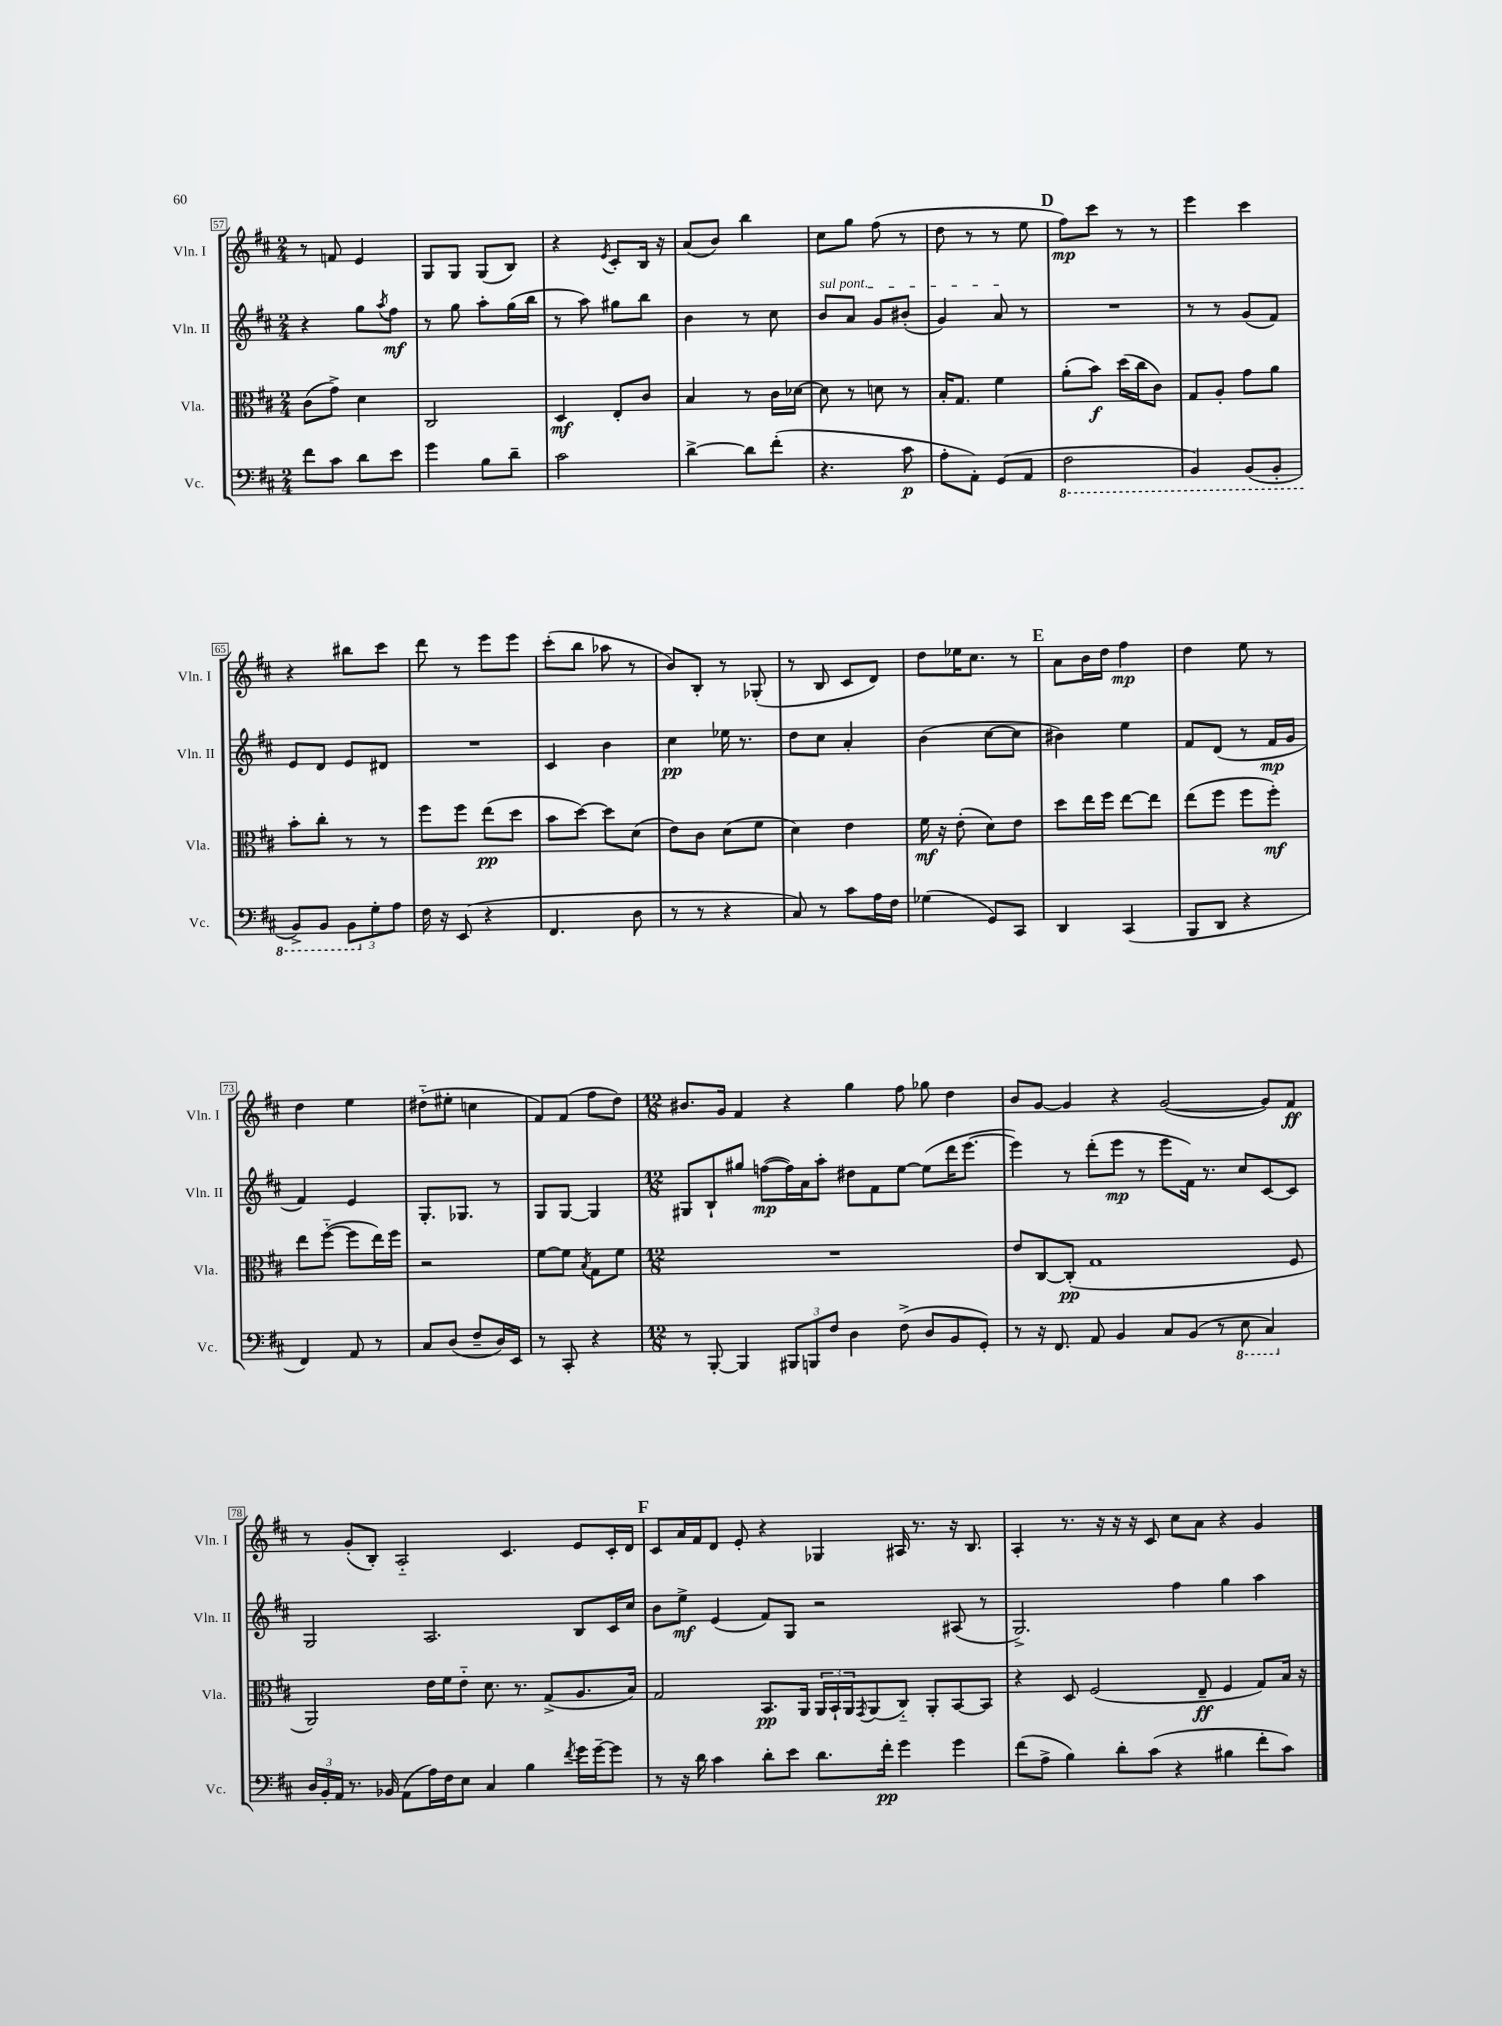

**kern	**kern	**kern	**kern
*staff4	*staff3	*staff2	*staff1
*clefF4	*clefC3	*clefG2	*clefG2
*k[f#c#]	*k[f#c#]	*k[f#c#]	*k[f#c#]
*M2/4	*M2/4	*M2/4	*M2/4
8f#	(8c#	4r	8r
8c#	8g^)	.	8f
8d	4d	8gg	4e
.	.	8qaa	.
8e	.	8ff#	.
=	=	=	=
4g	2C#	8r	8G
.	.	8gg	8G
8B	.	8aa'	(8G
8d~	.	(16gg	8B)
.	.	16bb	.
=	=	=	=
2c#	4D	8r	4r
.	.	8aa)	.
.	.	.	8qe
.	8E'	8gg#	8c#'
.	8c#	8bb	16B
.	.	.	16r
=	=	=	=
[4d^	4B	4b	(8a
.	.	.	8b)
8d]	8r	8r	4bb
(8f#'	16c#	8cc#	.
.	[16d-	.	.
=	=	=	=
4.r	8d-]	8b	8cc#
.	8r	8a	8gg
.	8d	8g	(8ff#
8c#	8r	(8b#'	8r
=	=	=	=
8A'	16B'	4g)	8dd
.	8.G	.	.
8AA')	.	.	8r
(8GG	4f#	8a	8r
8AA	.	8r	8ee
=	=	=	=
2FF#	(8a'	2r	8ff#)
.	8b)	.	8ccc#
.	(16dd	.	8r
.	16cc#	.	.
.	8c#)	.	8r
=	=	=	=
4BBB)	8G	8r	4eee
.	8A'	8r	.
(8BBB	8g	(8g	4ccc#
8BBB'	8a	8f#)	.
=	=	=	=
8BBB^)	8b'	8e	4r
8BBB	8cc#'	8d	.
12BBB	8r	8e	8bb#
12G'	.	.	.
.	8r	8d#	8ccc#
12A	.	.	.
=	=	=	=
16F#	8ff#	2r	8ddd
16r	.	.	.
(8EE	8ff#	.	8r
4r	(8ee	.	8eee
.	8dd	.	8eee
=	=	=	=
4.FF#	8b	4c#	(8ccc#'
.	[8dd)	.	8bb
.	8dd]	4b	8aa-
8D	(8d	.	8r
=	=	=	=
8r	8e)	4cc#	8b)
8r	8c#	.	8B'
4r	(8d	16ee-	8r
.	.	8.r	.
.	8f#	.	(8G-'
=	=	=	=
8C#)	4d)	8dd	8r
8r	.	8cc#	8B
8c#	4e	4a'	8c#
16A	.	.	8d)
16F#	.	.	.
=	=	=	=
(4G-	16f#	(4b	8dd
.	16r	.	.
.	(8e'	.	16ee-
.	.	.	8.cc#
8GG)	8d)	[8cc#	.
8CC#	8e	8cc#]	8r
=	=	=	=
4DD	8dd	4b#)	8a
.	16ee	.	16b
.	16ff#	.	16dd
(4CC#	[8ee	4ee	4ff#
.	8ee]	.	.
=	=	=	=
8BBB	(8ee	8f#	4dd
8DD	8ff#	(8d	.
4r	8ff#	8r	8ee
.	8ff#')	16f#	8r
.	.	16g	.
=	=	=	=
4FF#)	8ee	4f#)	4dd
.	([8ff#'~	.	.
8AA	8ff#]	4e	4ee
8r	16ee)	.	.
.	16ff#	.	.
=	=	=	=
8C#	2r	8.G'	(8dd#'~
(8D	.	.	8ee#'
.	.	8.G-	.
8F#~	.	.	4cc
16D)	.	8r	.
16EE	.	.	.
=	=	=	=
8r	[8f#	8G	8f#)
8CC#'	8f#]	[8G	(8f#
.	8qB	.	.
4r	8G	4G]	8ff#
.	8f#	.	8dd)
=	=	=	=
*M12/8	*M12/8	*M12/8	*M12/8
8r	1.r	8G#	8.b#
[8BBB'	.	8B`	.
.	.	.	16g
4BBB]	.	8gg#	4f#
.	.	([8ff	.
12BBB#	.	16ff])	4r
.	.	16a	.
12BBB	.	.	.
.	.	8aa'	.
12F#	.	.	.
4D	.	8dd#	4gg
.	.	8f#	.
(8F#^	.	[8ee	8ff#
8D	.	(8ee]	8gg-
8BB	.	16ddd	4dd
.	.	[8.eee	.
8GG')	.	.	.
=	=	=	=
8r	8e	4eee])	8b
16r	[8C#	.	[8g
8.FF#	.	.	.
.	(8C#']	8r	4g]
8AA	1G	(8ddd'	.
4BB	.	8eee	4r
.	.	8r	.
8C#	.	8eee	([2g
(8BB	.	16f#)	.
.	.	8.r	.
8r	.	.	.
8EE	.	8cc#	.
4CC#)	.	[8c#	8g])
.	8F#	8c#]	8f#
=	=	=	=
24D	2AA)	2G	8r
24BB'	.	.	.
24AA	.	.	.
8.r	.	.	(8g'
.	.	.	8B')
16BB-	.	.	.
(8AA	.	.	2A'~
16A)	16e	2.A	.
16F#	16f#	.	.
8E	8e'~	.	.
4C#	8.d	.	.
.	.	.	4.c#
.	8.r	.	.
4B	.	.	.
.	(8G^	.	.
8qf#	.	.	.
16g	8.A	8B	8e
[16g~	.	.	.
8g]	.	16c#	16c#'
.	16B)	16cc#	16d
=	=	=	=
8r	2G	8b	8c#
16r	.	8ee^	16a
16d	.	.	16f#
4c#	.	(4e	8d
.	.	.	8e'
8d'	8.BB	8f#)	4r
8e	.	8G	.
.	16AA	.	.
8.d	24AA	2r	4G-
.	24BB`	.	.
.	24AA	.	.
.	8qGG	.	.
.	(8AA	.	.
16f#'	.	.	.
4g	8C#'~)	.	16A#
.	.	.	8.r
.	8AA'	.	.
4g	[8BB	(8A#	16r
.	.	.	8.B
.	8BB]	8r	.
=	=	=	=
(8f#	4r	2.G^)	4A'
8A^	.	.	.
4B)	8D	.	8.r
.	(2F#	.	.
.	.	.	16r
8d'	.	.	16r
.	.	.	16r
(8c#	.	.	8c#
4r	.	4ff#	8cc#
.	8E~	.	8a
4B#	4F#	4gg	4r
8f#'	8G)	4aa	4g
8c#)	16B	.	.
.	16r	.	.
==	==	==	==
*-	*-	*-	*-
